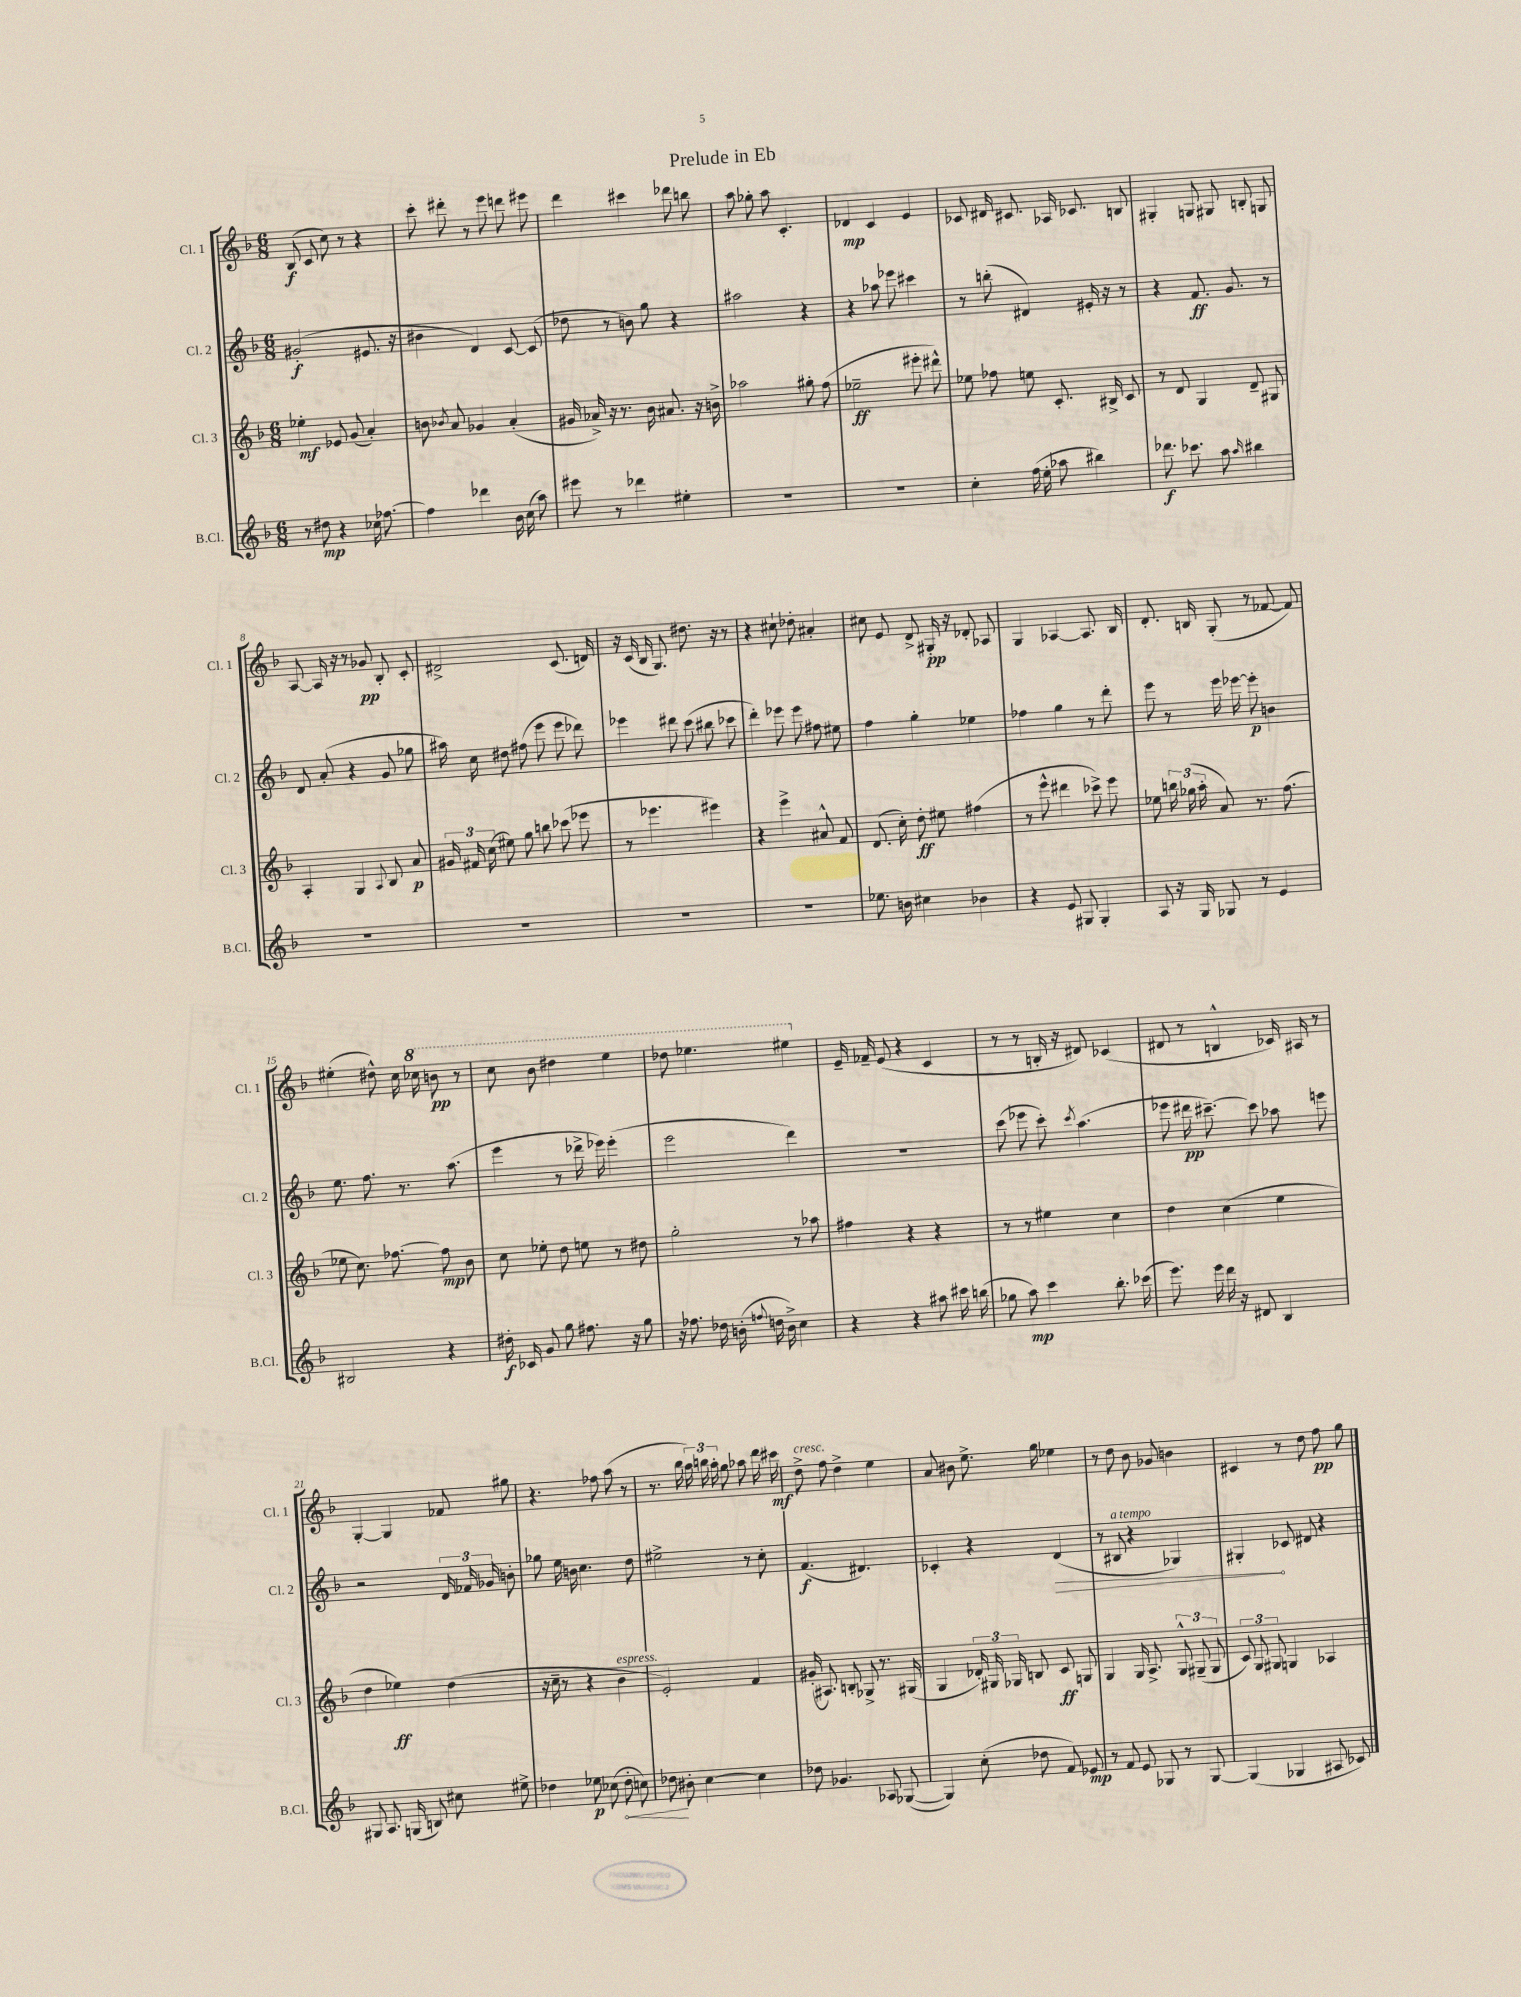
\header { title = "Prelude in Eb" }
<<
\new StaffGroup <<
\new Staff = "s0" \with { instrumentName = "Cl. 1" shortInstrumentName = "Cl. 1" } {
    \clef treble \key f \major \numericTimeSignature \time 6/8
    \autoBeamOff bes8\f( c'8 c''8) r8 r4 |
    c'''8-. dis'''8-. r8 e'''8 d'''8 eis'''8 |
    d'''4 cis'''4 des'''8 b''8 |
    a''8 ges''8-. a''8 c'4.-. |
    des'4\mp c'4 e'4 |
    ces'8 dis'16 cis'8. aes16 ces'8. b8 |
    gis4-. g8 gis8 b8-. g8 |
    a8~ a16 r16 r8 ges'8\pp bes8-. c'8-. |
    dis'2-> c'8.( d'16) |
    r16 c'16( bes16 g8.) dis''8. r16 r8 |
    r4 cis''8-! des''8-. ais'4-. |
    cis''8 e'8 d'8-> gis16-.\pp r16 des'8-. aes8 |
    g4 aes4~ aes8. bes16 |
    d'8.-. b16 g8-.( r8 fes'8~ fes'8) |
    eis''4-.( dis''8-^) c''16 \ottava #1 ces'''16 b''8\pp r8 |
    c'''8 bes''8 dis'''4 e'''4 |
    des'''8 ees'''4. eis'''4 \ottava #0 |
    e'16-- fes'16-- e'8( r4 c'4 |
    r8 r8 b16-. r16 dis'8) ces'4( |
    dis'8 r8 b4-^ ces'16) ais16 r8 |
    g4~-. g4 fes'8 gis''8 |
    r4. fes''8 a''8( r8 |
    r8. bes''16 \tuplet 3/2 { a''16) b''16 a''16-. } g''8 aes''8 d'''16 cis'''16\mf |
    d''8->^\markup { \italic "cresc." } f''8 d''4-> e''4 |
    a'8 bis'8 e''8.-> g''16 ees''4 |
    r8 d''8 bes'8 ges'8 b'4 |
    cis'4 r8 d''8 f''8\pp g''8 \bar "|." |
}
\new Staff = "s1" \with { instrumentName = "Cl. 2" shortInstrumentName = "Cl. 2" } {
    \clef treble \key f \major \numericTimeSignature \time 6/8
    \autoBeamOff gis'2-.\f( eis'8. r16 |
    bis'4 d'4) c'8~ c'8( |
    des''8 r8 b'8) g''8 r4 |
    ais''2 r4 |
    r4 aes''8 ees'''8 cis'''4 |
    r8 b''8-.( dis'4) eis'16-. r16 r8 |
    r4 f'8.\ff g'8. r8 |
    d'8 a'8-.( r4 g'8 ges''8 |
    ais''16) c''16 dis''8 fis''8( e'''8 e'''8 des'''8) |
    ees'''4 dis'''8 c'''8( bis''8 ces'''8 |
    d'''4-.) ees'''8 ees'''8 fis''8 eis''8 |
    f''4 g''4-. ees''4 |
    fes''4 g''4 r8 d'''8-. |
    e'''8 r8 e'''16 ees'''16~ ees'''8-.\p b'4 |
    e''8. f''8. r8. a''8.( |
    e'''4 r8 des'''16-> ees'''16) ees'''4-.( |
    e'''2 d'''4) |
    R2. |
    c'''8( ees'''8 c'''8-.) \acciaccatura { c'''8 } a''4.( |
    ees'''8 dis'''16\pp cis'''8.~--) cis'''8 aes''8 e'''8 |
    r2 \tuplet 3/2 { d'16 fes'16 ges'16 } b'8-. |
    ges''8 e''16 b'16 c''4. d''8 |
    eis''2-> r8 c''8-. |
    f'4.\f( dis'4.) |
    ces'4-. r4 \once \override Hairpin.circled-tip = ##t d'4\>( |
    r8 bis8^\markup { \italic "a tempo" } r4 ges4) |
    gis4-.\! ces'8 dis'8 r4 \bar "|." |
}
\new Staff = "s2" \with { instrumentName = "Cl. 3" shortInstrumentName = "Cl. 3" } {
    \clef treble \key f \major \numericTimeSignature \time 6/8
    \autoBeamOff ees''4-.\mf ees'8 g'8( a'4-.) |
    b'8 \acciaccatura { bes'8 } a'8 ges'4 a'4-.( |
    gis'16 aes'16->) r16 r8. bes'16 ais'8. r16 b'16-> |
    aes''2 gis''8-. f''8( |
    ees''2--\ff eis'''8-. dis'''8-^) |
    ees''8 fes''8 e''8 c'8.-. bis16-> c'8 |
    r8 d'8 g4 d'8-- gis8 |
    a4-. g4 \appoggiatura { a8 } bes8 a'8\p |
    \tuplet 3/2 { gis'16 fis'16 c''16( } eis''8) g''8 b''8 ces'''8( ees'''8 |
    r8 ees'''4. eis'''4) |
    r4 e'''4-> ais'8-^ f'8 |
    d'8.( c''16-.) d''8-.\ff eis''8 fis''4( |
    r8 e'''8-^ dis'''4 ces'''8->) e'''8 |
    ees''8 \tuplet 3/2 { b''16 ges''16( a''16-. } a'8) r8. f''8.( |
    ees''8 c''8.) fes''8.~ fes''8\mp bes'8 |
    c''8 ees''8-. d''8 e''8 r8 dis''8 |
    g''2-. r8 aes''8 |
    fis''4 r4 r4 |
    r8 r8 eis''4 c''4 |
    d''4 c''4( e''4 |
    d''4 ees''4\ff) d''4( |
    r16 c''16-- r8 r4 bes'4^\markup { \italic "espress." } |
    e'2-.) f'4 |
    gis'16-.( ais8.) b8-. ges8-> r8. gis16( |
    g4 \tuplet 3/2 { des'16-.) gis16 ges16 } b8 c'8\ff g8 |
    g4 g16 a8.-> \tuplet 3/2 { g8-^ gis8--( gis8 } |
    \tuplet 3/2 { c'8) g8 gis8 } g4 aes4 \bar "|." |
}
\new Staff = "s3" \with { instrumentName = "B.Cl." shortInstrumentName = "B.Cl." } {
    \clef treble \key f \major \numericTimeSignature \time 6/8
    \autoBeamOff r8 dis''8\mp r4 ces''16 fes''8.~ |
    fes''4 des'''4 bes'16 c''16( a''8) |
    eis'''8 r8 des'''4 eis''4-. |
    R2. |
    R2. |
    c''4-. f''16( e''16-. aes''8 bis''4) |
    des'''8.\f ces'''8. a''8 \grace { a''16 } bis''4 |
    R2. |
    R2. |
    R2. |
    R2. |
    ees''8. b'16 cis''4 bes'4 |
    r4 e'8 gis8 gis4-. |
    a8 r16 g16 ges8 r8 e'4 |
    bis2 r4 |
    dis''16-.\f ces'16 g'8 g''8 fis''8. r16 g''8 |
    r16 fes''8. des''16 b'16-.( \appoggiatura { f''8 } d''16 b'16->) c''4 |
    r4 r4 ais''8 cis'''16 b''16( |
    ges''8 a''8\mp) c'''4 bes''8.-. ces'''16( |
    e'''8.) e'''16 d'''16 r16 dis'8 bes4 |
    gis8 a8. g16( b8) cis''8 eis''8-> |
    des''4 ees''8\p ces''8( \once \override Hairpin.circled-tip = ##t des''8-.\< c''8) |
    des''8\! bis'8-. c''4~ c''4 |
    des''8 ges'4. aes8 ges8~( |
    ges4) c''8-.( des''8 f'8) ees'8\mp |
    r8 f'8 e'8 ges8 r8 ges8~ |
    ges4( ges4 ais8 ces'8) \bar "|." |
}
>>
>>
